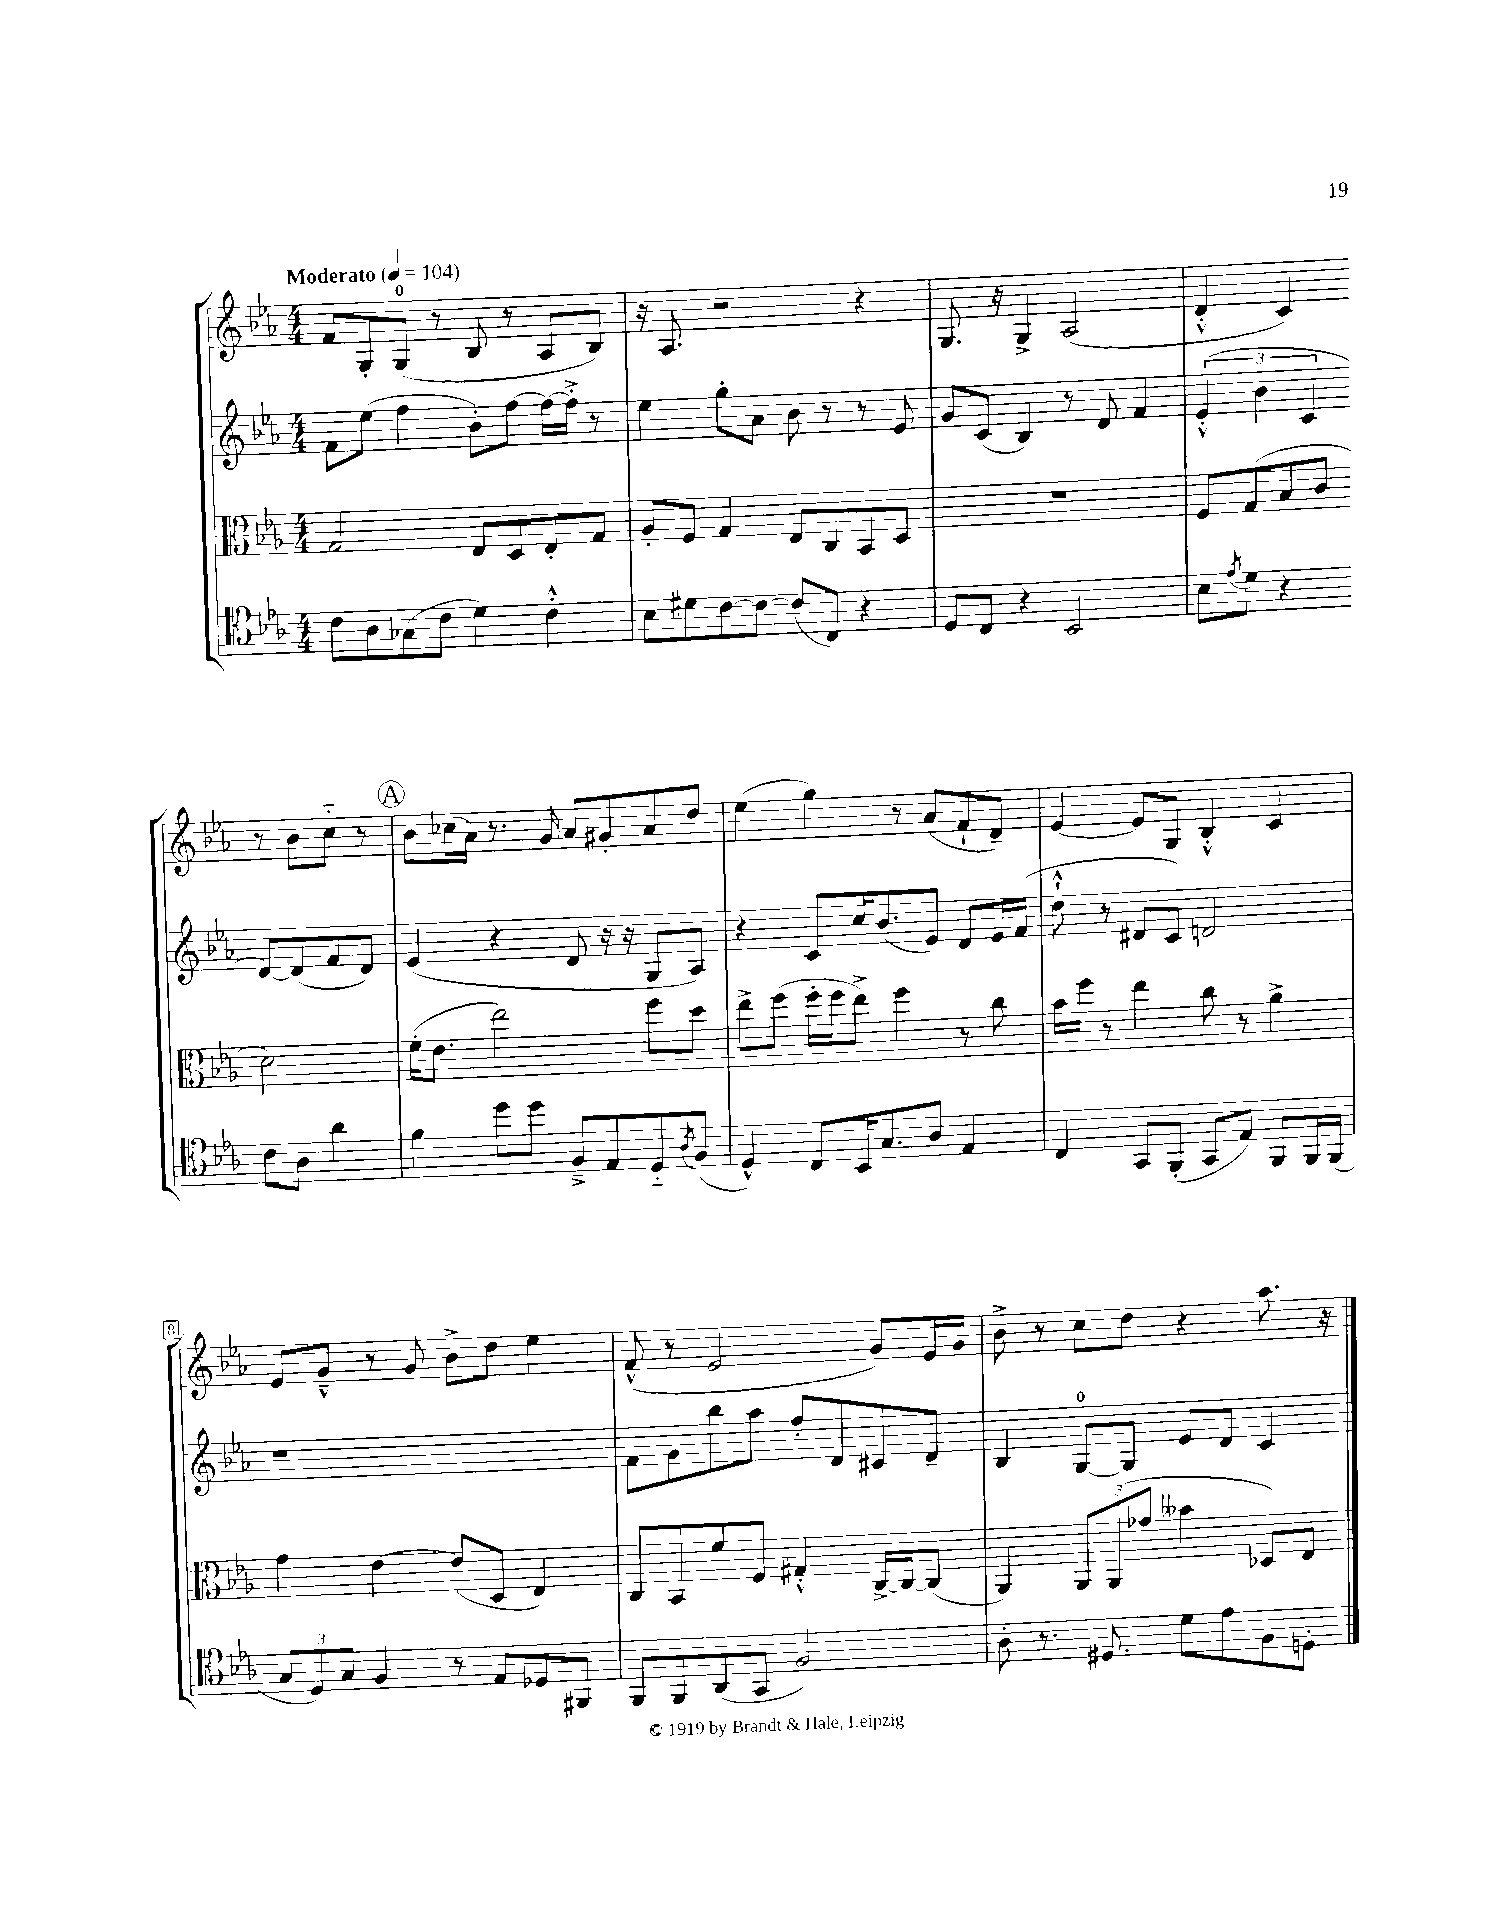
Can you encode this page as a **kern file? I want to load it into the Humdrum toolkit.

**kern	**kern	**kern	**kern
*part4	*part3	*part2	*part1
*staff4	*staff3	*staff2	*staff1
*clefC4	*clefC3	*clefG2	*clefG2
*k[b-e-a-]	*k[b-e-a-]	*k[b-e-a-]	*k[b-e-a-]
*M4/4	*M4/4	*M4/4	*M4/4
*MM104	*MM104	*MM104	*MM104
=1	=1	=1	=1
!	!	!	!LO:TX:a:B:t=Moderato
8c\L	2G/	8f\L	8f/L
8A-\	.	(8ee-\J	8G'/
(8G-X\	.	4ff\	(8G/J
8c\J	.	.	8r
4d\)	8E-/L	8b-'\L)	8B-/
.	8D/	[8ff\J	8r
4c'^^\	8E-'/	16ff\LL_	8A-/L
.	.	16ff'^\JJ]	.
.	8G/J	8r	8B-/J)
=2	=2	=2	=2
8B-\L	8A-'/L	4ee-\	16r
.	.	.	8.A-/
8d#X\	8F/J	.	.
[8c\	4G/	8gg'\L	2r
8c\J_	.	8a-\J	.
(8c/L]	8E-/L	8b-\	.
8C/J)	8C/	8r	.
4r	8BB-/	8r	4r
.	8D/J	8e-/	.
=3	=3	=3	=3
8D/L	1r	8g/L	8.G/
8C/J	.	(8c/J	.
.	.	.	16r
4r	.	4B-/)	4G^/
2BB-/	.	8r	(2A-/
.	.	8d/	.
.	.	4f/	.
=4	=4	=4	=4
8B-\L	8F/L	(6e-'^^/	4d'^^/
8qe-/	.	.	.
8d\J	(8G/	.	.
.	.	6b-\	.
4r	8B-/	.	4c/)
.	.	6c/	.
.	8c/J	.	.
8c\L	2d\)	[8d/L)	8r
8A-\J	.	(8d/]	8b-\L
4a-\	.	8f/	8cc\J
.	.	8d/J)	8r
!!LO:LB:g=z
!!LO:REH:place=s1:t=A
=5	=5	=5	=5
4f\	(16f'\KL	(4e-/	8b-\L
.	8.e-\J	.	.
.	.	.	(16cc-X\L
.	.	.	16a-\JJ)
8dd\L	2ee-\)	4r	8.r
8dd\J	.	.	.
.	.	.	16g/
8F~^/L	.	8d/	8a-/L
8E-/	.	16r	8g#X'/
.	.	16r	.
8D/	8ff\L	8G/L	8a-/
8qA-/	.	.	.
(8F/J	8dd\J	8A-/J)	8dd/J
=6	=6	=6	=6
4D^^/)	8ee-^\L	4r	(4ee-\
.	(8ff\J	.	.
8C/L	16ff'\LL	8c/L	4gg\)
.	16ff\J	.	.
16BB-/K	8ee-^\J)	16cc/K	.
8.G/	.	(8.b-/	.
.	4ff\	.	8r
8A-/J	.	8e-/J)	(8a-/L
4E-/	8r	8d/L	8f`/
.	8cc\	16e-/L	8d~/J)
.	.	(16f/JJ	.
=7	=7	=7	=7
4C/	16b-\LL	8dd`^^\	[4e-/
.	16ff\JJ	.	.
.	8r	8r	.
8GG/L	4ee-\	8d#X/L	8e-/L]
(8FF'/J	.	8c/J)	8G/J
8GG/L	8cc\	2dn/	4B-'^^/
8E-/J)	8r	.	.
8FF/L	4a-^\	.	4c/
16FF/L	.	.	.
(16FF/JJ	.	.	.
!!LO:LB:g=z
=8	=8	=8	=8
12G/L	4g\	1r	8e-/L
12D/)	.	.	.
.	.	.	8g~^^/J
12G/J	.	.	.
4F/	[4e-\	.	8r
.	.	.	8g/
8r	(8e-/L]	.	8b-^\L
8E-/L	8D/J	.	8dd\J
8D-X/	4E-/)	.	4ee-\
8FF#X/J	.	.	.
=9	=9	=9	=9
8FF/L	8C/L	8f\L	(8f^^/
8FF/	8BB-/	8g\	8r
(8AA-/	8f/	8bb-\	2e-/
8GG/J	8F/J	8aa-\J	.
2F/)	4G#X'^^/	8ff'/L	.
.	.	8d/	.
.	[16C^/LL	8c#X/	8g/L)
.	16C/J_	.	.
.	(8C/J]	8d~/J	16e-/L
.	.	.	16g/JJ
=10	=10	=10	=10
8A-'\	4AA-/)	4B-/	8b-^\
8.r	.	.	8r
.	12AA-/L	[8G/L	8cc\L
8.D#X/	.	.	.
.	(12AA-/	.	.
.	.	8G/J]	8dd\J
.	12g-X/J	.	.
8d\L	4b--X\	8e-/L	4r
8e-\	.	8d/J	.
8F\	8D-X/L)	4c/	8.aa-\
8Dn'\J	8E-/J	.	.
.	.	.	16r
==	==	==	==
*-	*-	*-	*-
